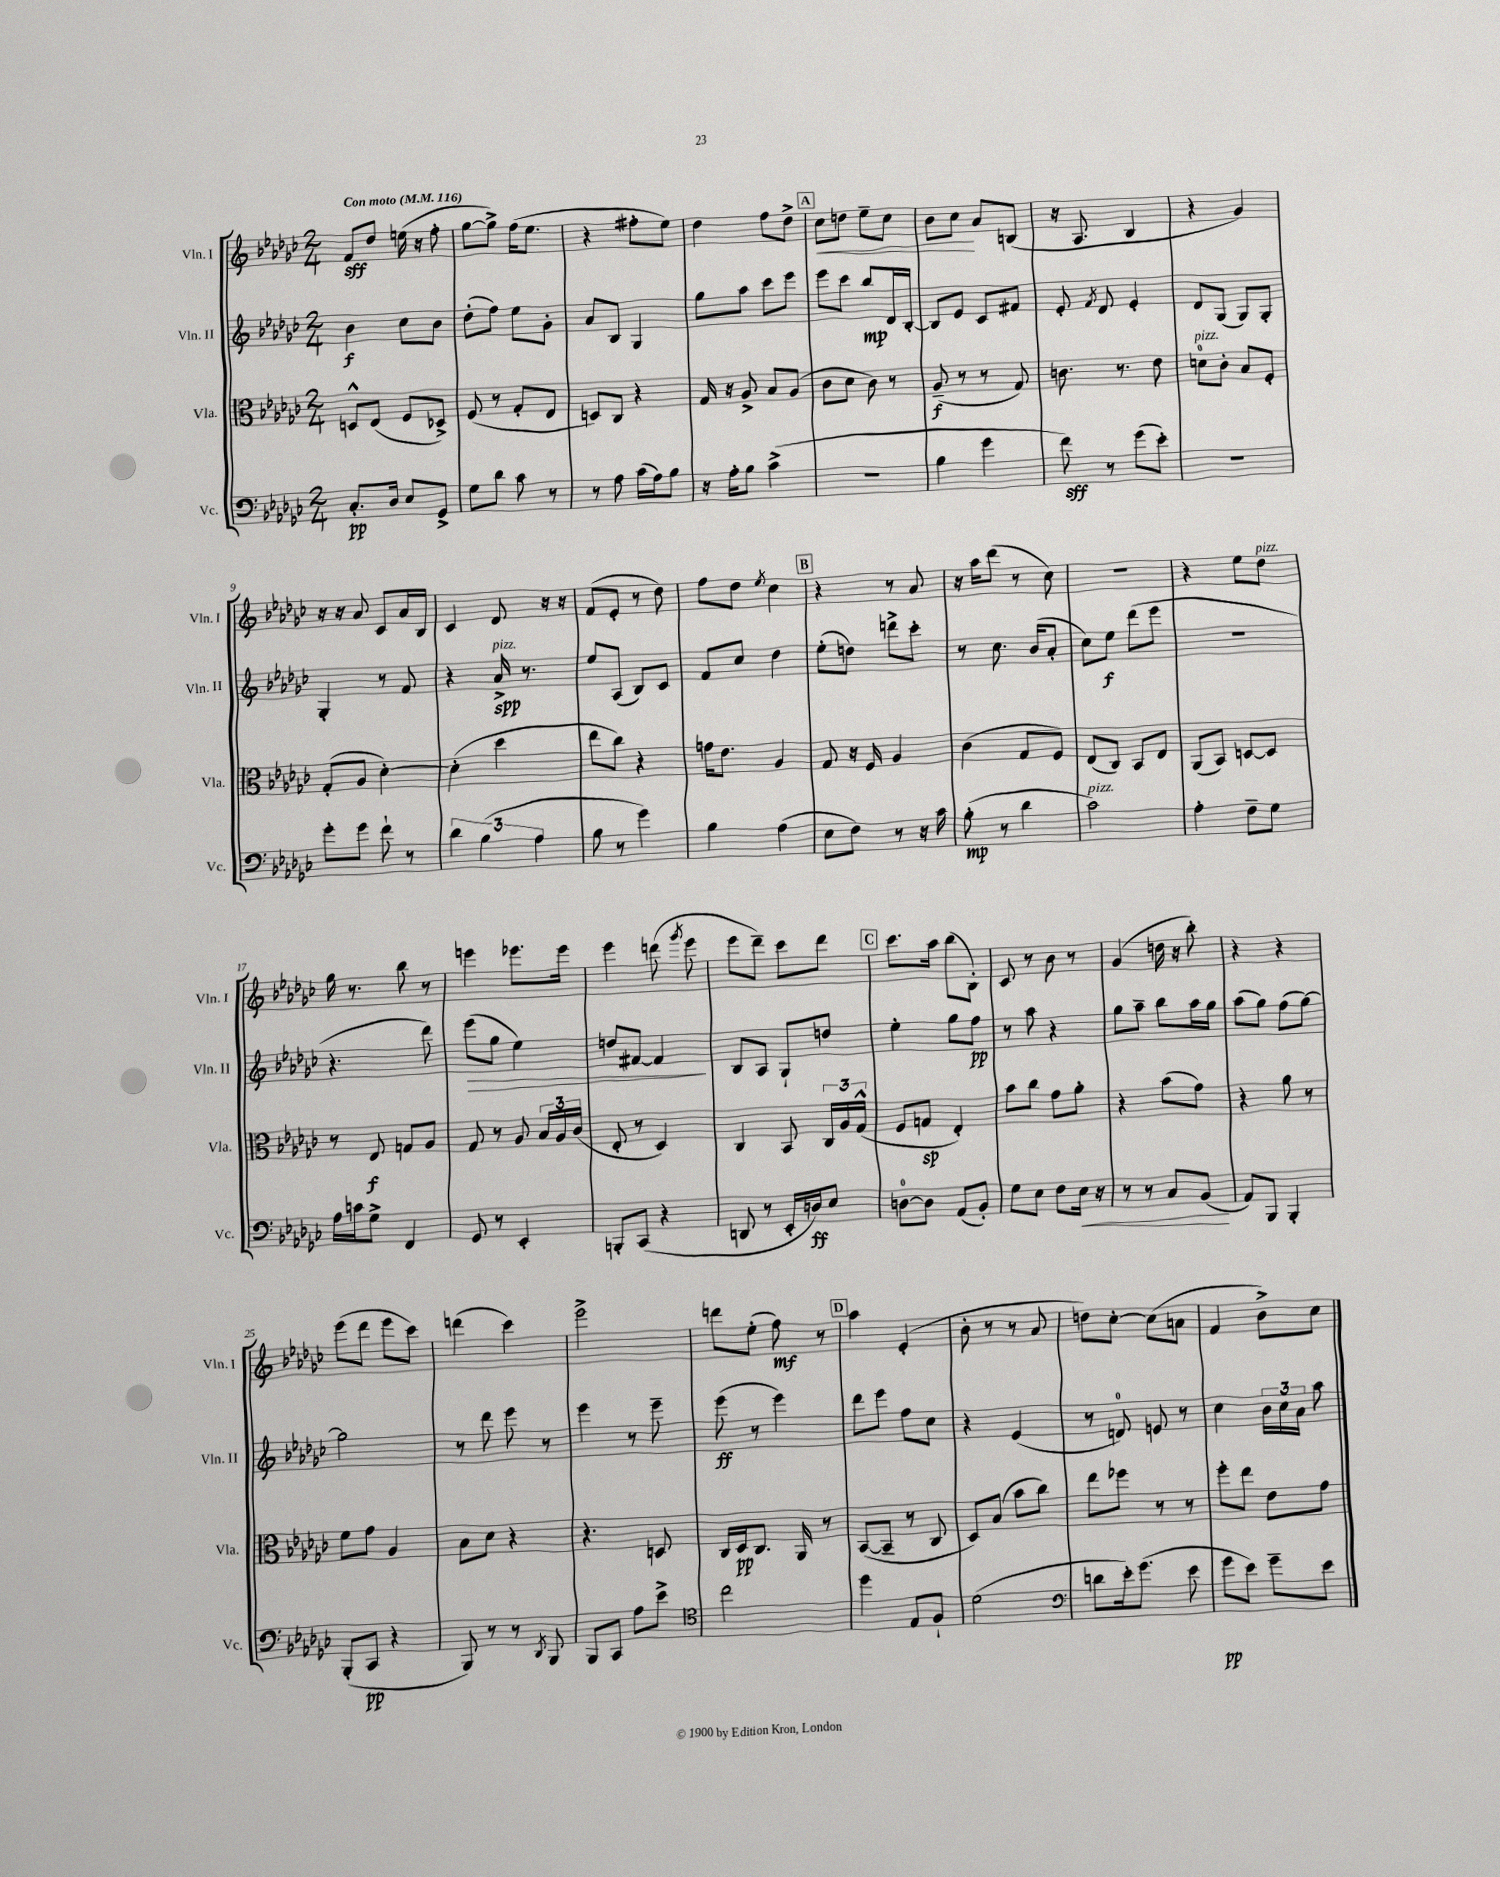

**kern	**dynam	**kern	**dynam	**kern	**dynam	**kern	**dynam
*part4	*part4	*part3	*part3	*part2	*part2	*part1	*part1
*staff4	*staff4	*staff3	*staff3	*staff2	*staff2	*staff1	*staff1
*I"Vc.	*	*I"Vla.	*	*I"Vln. II	*	*I"Vln. I	*
*I'Vc.	*	*I'Vla.	*	*I'Vln. II	*	*I'Vln. I	*
*clefF4	*	*clefC3	*	*clefG2	*	*clefG2	*
*k[b-e-a-d-g-c-]	*	*k[b-e-a-d-g-c-]	*	*k[b-e-a-d-g-c-]	*	*k[b-e-a-d-g-c-]	*
*M2/4	*	*M2/4	*	*M2/4	*	*M2/4	*
*MM116	*	*MM116	*	*MM116	*	*MM116	*
=1	=1	=1	=1	=1	=1	=1	=1
!	!	!	!	!	!	!LO:TX:a:B:t=Con moto	!
8.C-'/L	pp	8Dn^^/L	.	4b-\	f	8f/L	sff
.	.	(8E-/J	.	.	.	8dd-/J	.
16D-/Jk	.	.	.	.	.	.	.
8E-/L	.	8F/L	.	8cc-\L	.	(16een\	.
.	.	.	.	.	.	16r	.
8GG-^/J	.	8D-X^/J)	.	8b-\J	.	8ff'\	.
=2	=2	=2	=2	=2	=2	=2	=2
8G-\L	.	(8F/	.	(8dd-'\L	.	[8gg-\L	.
8d-\J	.	8r	.	8ff\J)	.	8gg-^\J])	.
8c-\	.	8G-'/L	.	8ee-\L	.	(16ff\KL	.
.	.	.	.	.	.	8.ee-\J	.
8r	.	8E-/J	.	8g-'\J	.	.	.
=3	=3	=3	=3	=3	=3	=3	=3
8r	.	8Dn/L)	.	8a-/L	.	4r	.
8A-\	.	8C-/J	.	8B-/J	.	.	.
(16c-\LL	.	4r	.	4G-/	.	8ff#X'\L	.
16A-\J)	.	.	.	.	.	.	.
8B-\J	.	.	.	.	.	8ee-\J)	.
=4	=4	=4	=4	=4	=4	=4	=4
16r	.	16G-/	.	8gg-\L	.	4dd-\	.
16A-'\KL	.	16r	.	.	.	.	.
8B-\J	.	8A-^/	.	8aa-\J	.	.	.
(4c-^\	.	8B-/L	.	8ccc-\L	.	8ff\L	.
.	.	(8A-/J	.	8eee-\J	.	8dd-^\J	.
!!LO:REH:place=s1:t=A
=5	=5	=5	=5	=5	=5	=5	=5
!	!	!	!	!	!	!	!LO:HP:b
2r	.	8c-\L	.	8eee-\L	.	8cc-\L	<
.	.	8d-\J	.	8ccc-\J	.	8ddn\J	.
.	.	8c-\)	.	8bb-/L	mp	8ee-~\L	.
.	.	8r	.	16d-/L	.	8cc-\J	.
.	.	.	.	[16B-'/JJ	.	.	.
=6	=6	=6	=6	=6	=6	=6	=6
4B-\	.	(8A-~/	f	8B-/L]	.	8b-\L	.
.	.	8r	.	8e-/J	.	8cc-\J	.
4g-\	.	8r	.	8c-/L	.	8a-/L	[
.	.	8G-/)	.	8f#X/J	.	(8Bn/J	.
=7	=7	=7	=7	=7	=7	=7	=7
8f\)	sff	8.cn\	.	8e-'/	.	16r	.
.	.	.	.	.	.	8.A-/	.
.	.	.	.	8qf/	.	.	.
8r	.	.	.	8d-/	.	.	.
.	.	8.r	.	.	.	.	.
(8g-\L	.	.	.	4e-'/	.	4B-/	.
8e-'\J)	.	8e-\	.	.	.	.	.
=8	=8	=8	=8	=8	=8	=8	=8
!	!	!LO:TX:a:i:t=pizz.	!	!	!	!	!
2r	.	8dn\L	.	8d-/L	.	4r	.
.	.	8c-'\J	.	(8G-/J	.	.	.
.	.	8B-/L	.	8G-/L)	.	4g-/)	.
.	.	8F'/J	.	8G-'/J	.	.	.
!!LO:LB:g=z
=9	=9	=9	=9	=9	=9	=9	=9
8g-'\L	.	(8G-'/L	.	4G-'/	.	16r	.
.	.	.	.	.	.	16r	.
8g-\J	.	8A-/J	.	.	.	8a-/	.
8f`\	.	[4d-'\)	.	8r	.	8c-/L	.
8r	.	.	.	8f/	.	16a-/L	.
.	.	.	.	.	.	16B-/JJ	.
=10	=10	=10	=10	=10	=10	=10	=10
6d-\	.	(4d-'\]	.	4r	.	4c-/	.
(6B-\	.	.	.	.	.	.	.
!	!	!	!	!LO:TX:a:i:t=pizz.	!	!	!
.	.	4dd-\	.	16a-^/	spp	8d-/	.
.	.	.	.	8.r	.	.	.
6A-\	.	.	.	.	.	.	.
.	.	.	.	.	.	16r	.
.	.	.	.	.	.	16r	.
=11	=11	=11	=11	=11	=11	=11	=11
8B-\	.	8ee-\L	.	8ee-/L	.	(8f/L	.
8r	.	8cc-\J)	.	(8A-/J	.	8e-'/J	.
4g-\)	.	4r	.	8B-/L)	.	8r	.
.	.	.	.	8c-/J	.	8dd-\)	.
=12	=12	=12	=12	=12	=12	=12	=12
4B-\	.	16gn\KL	.	8f/L	.	8ff\L	.
.	.	8.e-\J	.	.	.	.	.
.	.	.	.	8cc-/J	.	8dd-\J	.
.	.	.	.	.	.	8qee-/	.
(4A-\	.	4A-/	.	4dd-\	.	4cc-\	.
!!LO:REH:place=s1:t=B
=13	=13	=13	=13	=13	=13	=13	=13
8E-\L	.	8G-/	.	(8ee-'\L	.	4r	.
8F\J)	.	16r	.	8ddn\J)	.	.	.
.	.	16F/	.	.	.	.	.
8r	.	4A-/	.	8dddn^\L	.	8r	.
16r	.	.	.	8ccc-'\J	.	8a-/	.
16c-\	.	.	.	.	.	.	.
=14	=14	=14	=14	=14	=14	=14	=14
(8B-'\	mp	(4c-\	.	8r	.	16r	.
.	.	.	.	.	.	16aa-\KL	.
8r	.	.	.	8.cc-\	.	(8ddd-\J	.
4d-\	.	8G-/L	.	.	.	8r	.
.	.	.	.	(16b-/KL	.	.	.
.	.	8F/J)	.	8a-'/J	.	8cc-\)	.
=15	=15	=15	=15	=15	=15	=15	=15
!LO:TX:a:i:t=pizz.	!	!	!	!	!	!	!
2c-\)	.	(8E-/L	.	8cc-\L)	.	2r	.
.	.	8C-/J)	.	8ee-\J	f	.	.
.	.	8BB-/L	.	(8ddd-\L	.	.	.
.	.	8E-/J	.	8eee-\J	.	.	.
=16	=16	=16	=16	=16	=16	=16	=16
4A-'\	.	(8AA-/L	.	2r	.	4r	.
.	.	8BB-/J)	.	.	.	.	.
8F~\L	.	[8Dn/L	.	.	.	8ee-\L	.
!	!	!	!	!	!	!LO:TX:a:i:t=pizz.	!
8G-\J	.	8D/J]	.	.	.	8dd-\J	.
!!LO:LB:g=z
=17	=17	=17	=17	=17	=17	=17	=17
16A-\LL	.	8r	.	4.r	.	16gg-\	.
16cn\J	.	.	.	.	.	8.r	.
8G-^\J	.	8E-/	f	.	.	.	.
4FF/	.	8Gn/L	.	.	.	8bb-\	.
.	.	8A-/J	.	8ddd-\)	.	8r	.
=18	=18	=18	=18	=18	=18	=18	=18
!	!	!	!	!	!LO:HP:b	!	!
8GG-/	.	8G-/	.	(8eee-\L	>	4eeen\	.
8r	.	8r	.	8gg-\J	.	.	.
4EE-'/	.	8A-/	.	4ee-\)	.	8.eee-X\L	.
.	.	24B-/LL	.	.	.	.	.
.	.	24A-/	.	.	.	.	.
.	.	.	.	.	.	16eee-\Jk	.
.	.	(24c-/JJ	.	.	.	.	.
=19	=19	=19	=19	=19	=19	=19	=19
8BBBn'/L	.	8E-'/	.	8ddn/L	.	4eee-\	.
(8CC-/J	.	8r	.	[8f#X/J	.	.	.
4r	.	4D-/)	.	4f#/]	.	(8dddn\	.
.	.	.	.	.	.	8qggg-/	.
.	.	.	.	.	.	8eee-\	.
.	.	.	.	.	]	.	.
=20	=20	=20	=20	=20	=20	=20	=20
8DDn/	.	4C-/	.	8B-/L	.	8eee-\L	.
8r	.	.	.	8A-/J	.	8ddd-~\J)	.
16EE-'/LL	.	8BB-/	.	8G-`/L	.	8ccc-\L	.
16Dn/J)	ff	.	.	.	.	.	.
8E-/J	.	24C-/LL	.	8ddn/J	.	8ddd-\J	.
.	.	24A-/	.	.	.	.	.
.	.	(24G-^^/JJ	.	.	.	.	.
!!LO:REH:place=s1:t=C
=21	=21	=21	=21	=21	=21	=21	=21
[8Dn\L	.	8F/L	.	4ee-'\	.	8.ccc-\L	.
8D\J]	.	8Gn/J	sp	.	.	.	.
.	.	.	.	.	.	16aa-\Jk	.
(8AA-/L	.	4E-'/)	.	8gg-\L	.	(8bb-\L	.
8BB-'/J)	.	.	.	8ff\J	pp	8B-'\J)	.
=22	=22	=22	=22	=22	=22	=22	=22
8G-\L	.	8b-\L	.	8r	.	8c-/	.
8E-\J	.	8cc-\J	.	8aa-\	.	8r	.
8F\L	.	8g-\L	.	4r	.	8b-\	.
!	!LO:HP:b	!	!	!	!	!	!
16E-\Jk	<	8a-'\J	.	.	.	8r	.
16r	.	.	.	.	.	.	.
=23	=23	=23	=23	=23	=23	=23	=23
8r	.	4r	.	8gg-\L	.	(4g-/	.
8r	.	.	.	8aa-~\J	.	.	.
8C-/L	.	(8b-\L	.	8bb-\L	.	16ddn\	.
.	.	.	.	.	.	16r	.
(8BB-/J	.	8g-\J)	.	16aa-\L	.	8bb-'\)	.
.	.	.	.	16gg-\JJ	.	.	.
.	[	.	.	.	.	.	.
=24	=24	=24	=24	=24	=24	=24	=24
8AA-/L)	.	4r	.	(8aa-\L	.	4r	.
8BBB-/J	.	.	.	8gg-\J)	.	.	.
4BBB-'/	.	8a-\	.	(8ff\L	.	4r	.
.	.	8r	.	[8gg-\J)	.	.	.
!!LO:LB:g=z
=25	=25	=25	=25	=25	=25	=25	=25
(8BBB-'/L	.	8f\L	.	2gg-\]	.	(8eee-\L	.
8CC-/J	pp	8g-\J	.	.	.	8ddd-\J	.
4r	.	4A-/	.	.	.	8eee-\L	.
.	.	.	.	.	.	8ccc-\J)	.
=26	=26	=26	=26	=26	=26	=26	=26
8BBB-/)	.	8B-\L	.	8r	.	(4dddn\	.
8r	.	8d-\J	.	8ddd-\	.	.	.
8r	.	4r	.	8eee-\	.	4ccc-\)	.
8qDD-/	.	.	.	.	.	.	.
8BBB-/	.	.	.	8r	.	.	.
=27	=27	=27	=27	=27	=27	=27	=27
8BBB-/L	.	4.r	.	4eee-\	.	2eee-^\	.
8CC-/J	.	.	.	.	.	.	.
8A-\L	.	.	.	8r	.	.	.
8e-^\J	.	8Dn/	.	8eee-~\	.	.	.
=28	=28	=28	=28	=28	=28	=28	=28
*clefC4	*	*	*	*	*	*	*
2cc-\	.	16C-/LL	.	(8eee-\	ff	8dddn\L	.
.	.	16D-/J	pp	.	.	.	.
.	.	8.C-/J	.	8r	.	(8ee-'\J	.
.	.	.	.	4eee-\)	.	8ff\)	mf
.	.	16AA-/	.	.	.	.	.
.	.	8r	.	.	.	8r	.
!!LO:REH:place=s1:t=D
=29	=29	=29	=29	=29	=29	=29	=29
4dd-\	.	([8BB-/L	.	8ddd-\L	.	4aa-\	.
.	.	8BB-~/J]	.	8eee-\J	.	.	.
8E-/L	.	8r	.	8ff\L	.	(4e-'/	.
8F`/J	.	8C-/	.	8cc-\J	.	.	.
=30	=30	=30	=30	=30	=30	=30	=30
(2d-\	.	8D-/L)	.	4r	.	8b-'\	.
.	.	(8B-/J	.	.	.	8r	.
.	.	8b-\L	.	(4e-/	.	8r	.
.	.	8cc-\J)	.	.	.	8a-/	.
=31	=31	=31	=31	=31	=31	=31	=31
*clefF4	*	*	*	*	*	*	*
8dn\L	.	8ee-\L	.	8r	.	8ddn\L)	.
16e-'\k)	.	8ff-X\J	.	8dn/)	.	[8cc-'\J	.
(8.g-\J	.	.	.	.	.	.	.
.	.	8r	.	8en/	.	(8cc-\L]	.
8e-\	.	8r	.	8r	.	8an\J	.
=32	=32	=32	=32	=32	=32	=32	=32
8g-\L	pp	8ff'\L	.	4cc-\	.	4f/	.
8e-\J)	.	8ee-\J	.	.	.	.	.
8g-~\L	.	8e-\L	.	24b-\LL	.	8b-^\L)	.
.	.	.	.	24cc-\	.	.	.
.	.	.	.	24a-\JJ	.	.	.
8e-\J	.	8g-\J	.	8aa-\	.	8cc-\J	.
==	==	==	==	==	==	==	==
*-	*-	*-	*-	*-	*-	*-	*-
